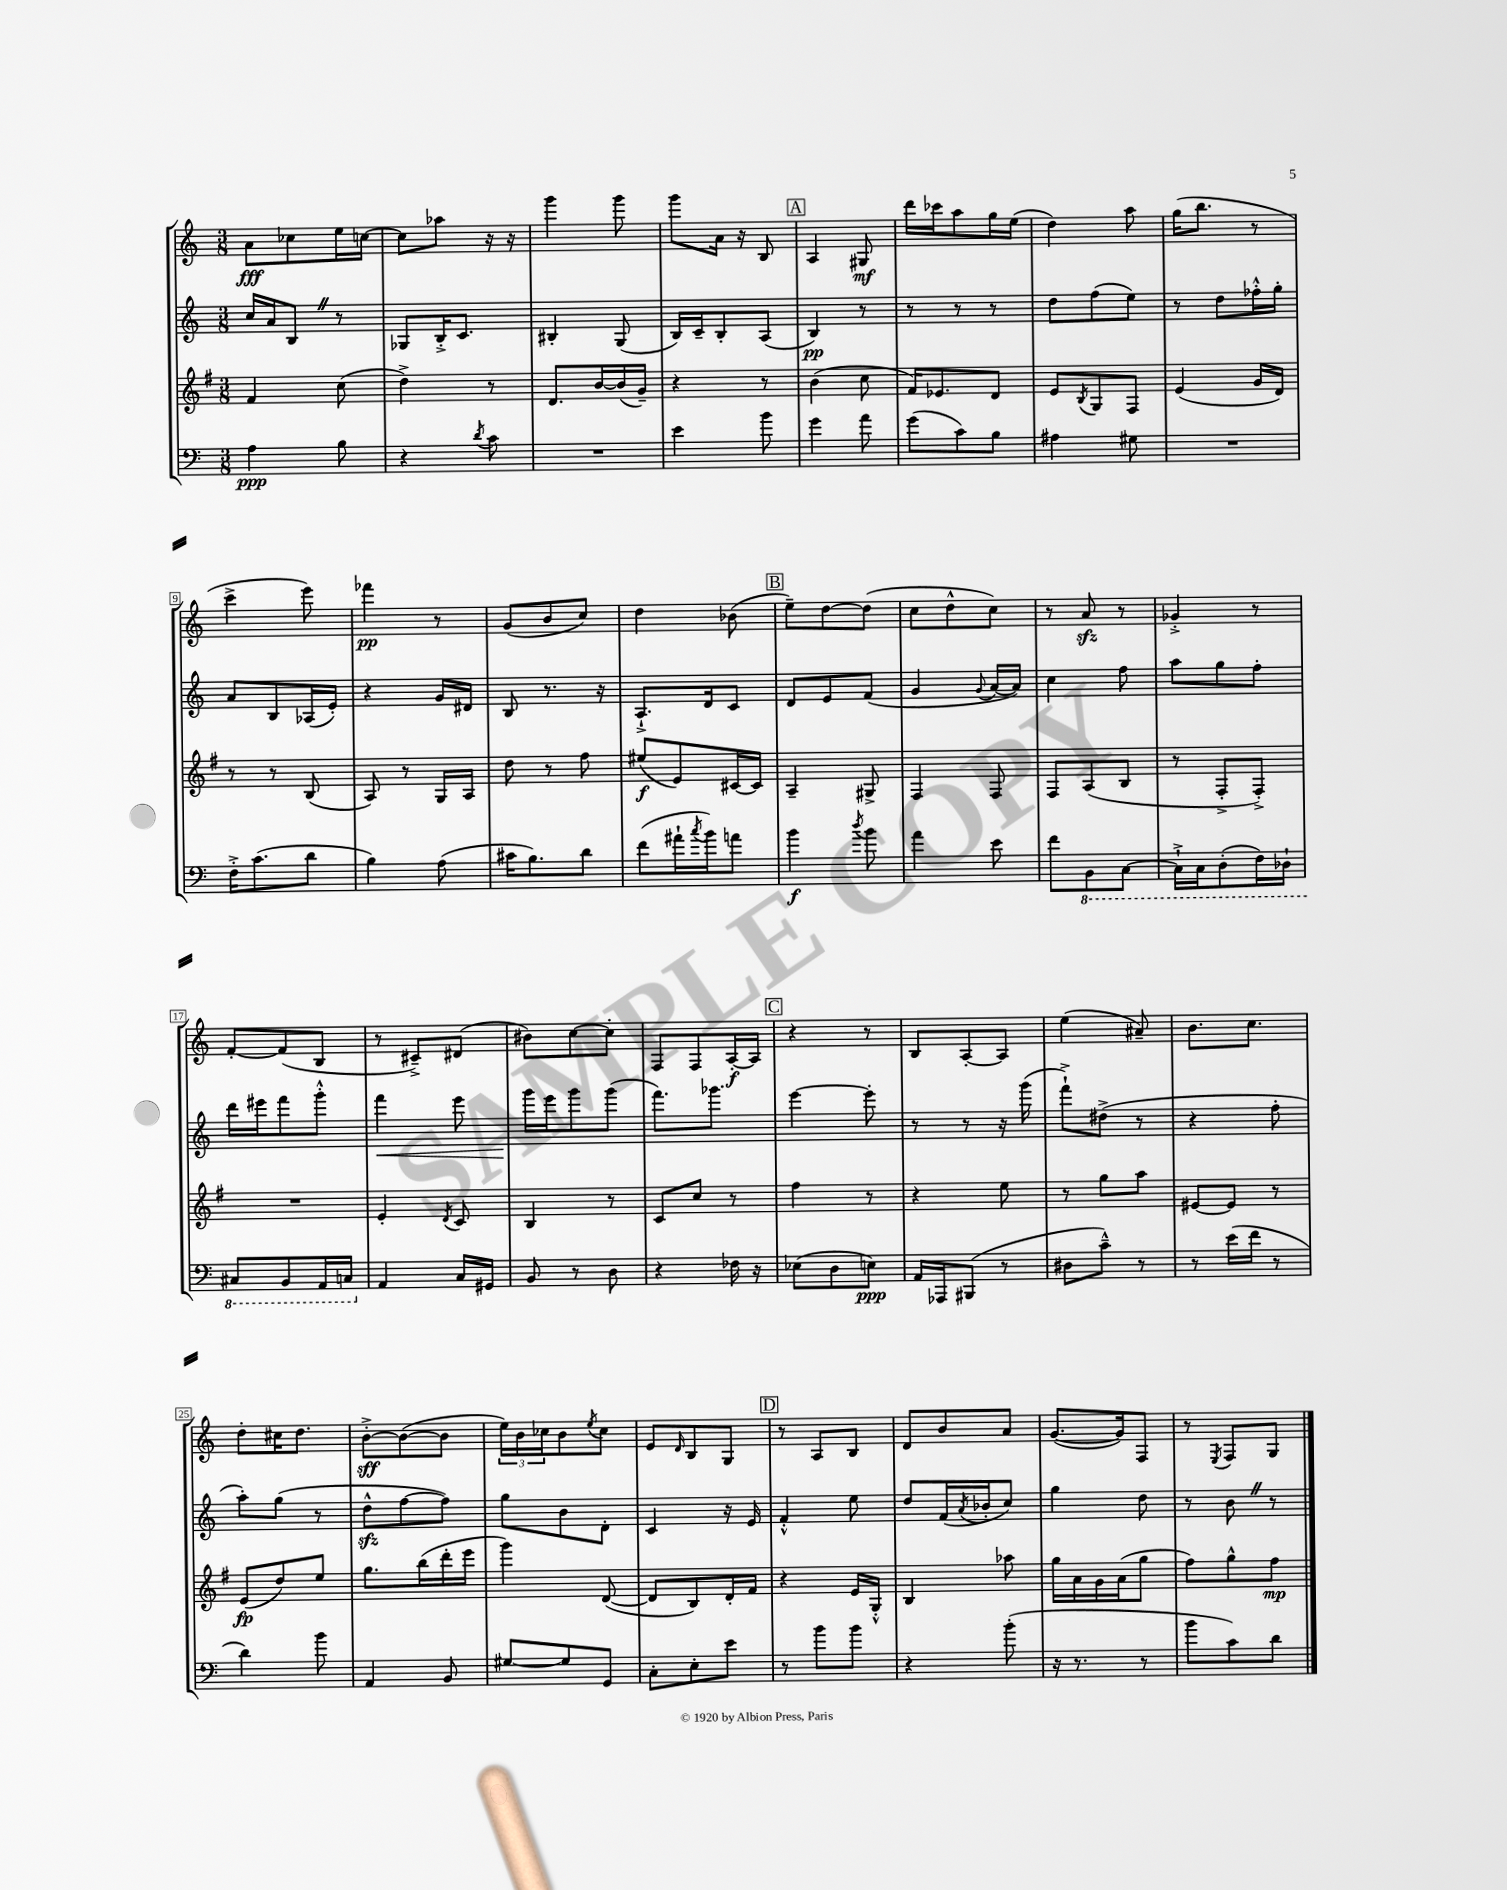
<<
\new StaffGroup <<
\new Staff = "s0" {
    \clef treble \key c \major \numericTimeSignature \time 3/8
    a'8\fff ces''8 e''16 c''16~ |
    c''8 aes''8 r16 r16 |
    g'''4 g'''8 |
    g'''8 a'16 r16 b8 |
    \mark \markup { \box "A" } a4 gis8\mf |
    d'''16 ces'''16 a''8 g''16 e''16( |
    d''4) a''8 |
    g''16( b''8. r8 |
    c'''4-> e'''8) |
    fes'''4\pp r8 |
    g'8( b'8 c''8) |
    d''4 bes'8( |
    \mark \markup { \box "B" } e''8--) d''8~ d''8( |
    c''8 d''8-^ c''8) |
    r8 a'8\sfz r8 |
    ges'4-.-> r8 |
    f'8~-. f'8( b8 |
    r8 cis'8--->) dis'8( |
    bis'8) c''8~ c''8-. |
    f8 f8 a16~-.\f a16 |
    \mark \markup { \box "C" } r4 r8 |
    b8 a8~-. a8 |
    e''4( ais'8--) |
    b'8. c''8. |
    d''8-. cis''16 d''8. |
    b'8~-.->\sff b'8~( b'8 |
    \tuplet 3/2 { e''16) b'16 ces''16 } b'8 \acciaccatura { e''8 } ces''8 |
    e'8 \grace { d'16 } b8 g8 |
    \mark \markup { \box "D" } r8 a8 b8 |
    d'8 b'8 a'8 |
    g'8.~( g'16) f8 |
    r8 \acciaccatura { e8 } f8 g8 \bar "|." |
}
\new Staff = "s1" {
    \clef treble \key c \major \numericTimeSignature \time 3/8
    c''16 a'16 b8 \once \override BreathingSign.text = \markup { \musicglyph "scripts.caesura.straight" } \breathe r8 |
    ges8 b16-.-> c'8. |
    bis4-. g8( |
    b16) c'16-- b8-. a8( |
    \mark \markup { \box "A" } b4\pp) r8 |
    r8 r8 r8 |
    d''8 f''8( e''8) |
    r8 d''8 fes''16-.-^ g''16-. |
    a'8 b8 aes16( e'16-.) |
    r4 g'16 dis'16 |
    b8 r8. r16 |
    a8.-!-> d'16 c'8 |
    \mark \markup { \box "B" } d'8 e'8 f'8( |
    g'4 \appoggiatura { g'8 } a'16~ a'16) |
    c''4 f''8 |
    a''8 g''8 f''8-. |
    d'''16 eis'''16 f'''8 g'''8-.-^ |
    f'''4\< e'''8 |
    g'''16\! e'''16 g'''8 g'''8( |
    f'''8.) ges'''8. |
    \mark \markup { \box "C" } e'''4~ e'''8-. |
    r8 r8 r16 g'''16( |
    f'''8-!->) dis''8->( r8 |
    r4 f''8-. |
    a''8-.) g''8( r8 |
    d''8-^\sfz f''8~ f''8) |
    g''8 b'8 d'8-. |
    c'4 r16 e'16 |
    \mark \markup { \box "D" } f'4-.-^ e''8 |
    d''8 f'16( \acciaccatura { a'8 } bes'16-. c''8) |
    g''4 d''8 |
    r8 b'8 \once \override BreathingSign.text = \markup { \musicglyph "scripts.caesura.straight" } \breathe r8 \bar "|." |
}
\new Staff = "s2" {
    \clef treble \key g \major \numericTimeSignature \time 3/8
    fis'4 c''8( |
    d''4->) r8 |
    d'8. b'16~ b'16( g'16--) |
    r4 r8 |
    \mark \markup { \box "A" } b'4( c''8 |
    fis'16) ees'8. d'8 |
    e'8 \acciaccatura { b8 } g8 fis8 |
    e'4( g'16 d'16) |
    r8 r8 b8( |
    a8) r8 g16 a16 |
    d''8 r8 fis''8 |
    eis''8\f( e'8) cis'16~ cis'16 |
    \mark \markup { \box "B" } a4-- gis8-> |
    fis4 fis8 |
    fis8 a8( b8 |
    r8 fis8-.-> fis8-.->) |
    R4. |
    e'4-. \acciaccatura { d'8 } c'8 |
    b4 r8 |
    c'8 c''8 r8 |
    \mark \markup { \box "C" } fis''4 r8 |
    r4 e''8 |
    r8 g''8 a''8 |
    eis'8~ eis'8 r8 |
    e'8\fp( d''8) e''8 |
    g''8. b''16( d'''16-. e'''16 |
    g'''4) d'8~( |
    d'8 b8) d'16-. fis'16 |
    \mark \markup { \box "D" } r4 e'16 g16-.-^ |
    b4 aes''8 |
    g''16 a'16 g'16 a'16( g''8 |
    fis''8) g''8-^ fis''8\mp \bar "|." |
}
\new Staff = "s3" {
    \clef bass \key c \major \numericTimeSignature \time 3/8
    a4\ppp b8 |
    r4 \acciaccatura { d'8 } c'8 |
    R4. |
    e'4 b'8 |
    \mark \markup { \box "A" } g'4 a'8 |
    g'8( c'8) b8 |
    ais4 gis8 |
    R4. |
    f16-.-> c'8.( d'8 |
    b4) a8( |
    cis'16 b8.) d'8 |
    f'8( ais'16-! \acciaccatura { c''8 } b'16) a'8 |
    \mark \markup { \box "B" } b'4\f \acciaccatura { d''8 } b'8 |
    a'4 e'8 |
    f'8 \ottava #-1 b,,8 c,8~ |
    c,16-!-> c,16 d,8-.( f,16) des,16-! |
    cis,8 b,,8 a,,16 c,16 \ottava #0 |
    a,4 c16 gis,16 |
    b,8 r8 d8 |
    r4 fes16 r16 |
    \mark \markup { \box "C" } ees8( d8 e8\ppp) |
    a,16 aes,,16 bis,,8( r8 |
    dis8 c'8---^) r8 |
    r8 e'16( f'16 r8 |
    d'4) b'8 |
    a,4 b,8 |
    gis8~ gis8 g,8 |
    c8-. e8-. e'8 |
    \mark \markup { \box "D" } r8 b'8 b'8 |
    r4 b'8-.( |
    r16 r8. r8 |
    b'8 c'8) d'8 \bar "|." |
}
>>
>>
\layout { \context { \Score \override BarNumber.stencil = #(make-stencil-boxer 0.1 0.3 ly:text-interface::print) } }
